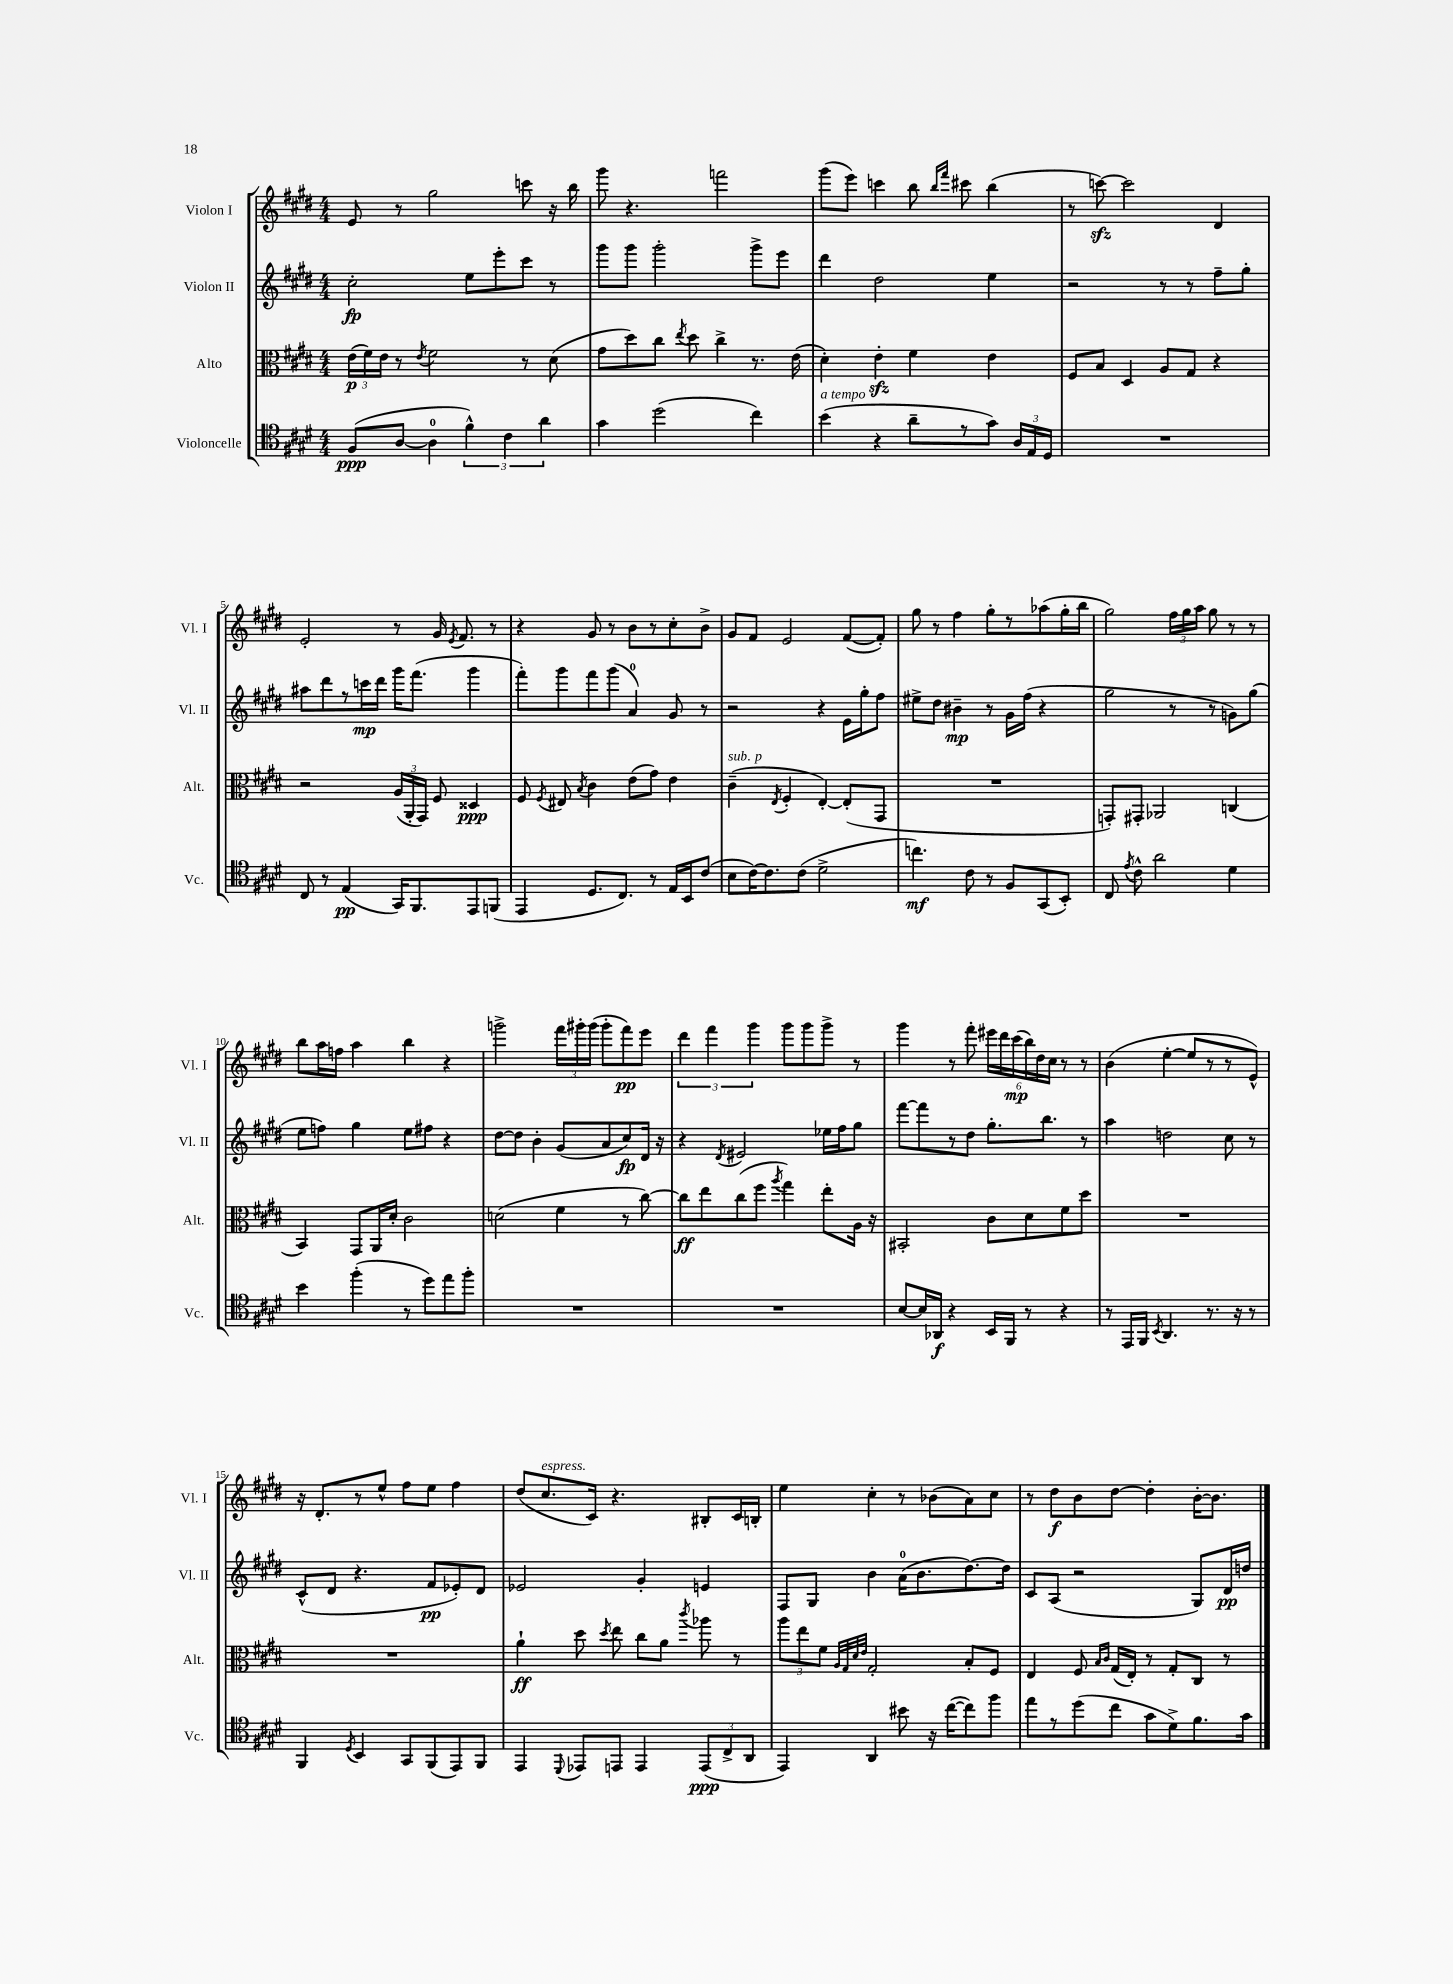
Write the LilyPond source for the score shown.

<<
\new StaffGroup <<
\new Staff = "s0" \with { instrumentName = "Violon I" shortInstrumentName = "Vl. I" } {
    \clef treble \key e \major \numericTimeSignature \time 4/4
    \autoBeamOff e'8 r8 gis''2 c'''8 r16 b''16 |
    gis'''8 r4. f'''2 |
    gis'''8[( e'''8]) c'''4 b''8 \grace { b''16[ fis'''16] } cis'''8 b''4( |
    r8 c'''8~\sfz) c'''2 dis'4 |
    e'2-. r8 gis'16 \acciaccatura { e'8 } fis'8. r8 |
    r4 gis'8 r8 b'8[ r8 cis''8-. b'8]-> |
    gis'8[ fis'8] e'2 fis'8[~( fis'8]-.) |
    gis''8 r8 fis''4 gis''8[-. r8 aes''8( gis''16-. b''16] |
    gis''2) \tuplet 3/2 { fis''16[ gis''16 a''16] } gis''8 r8 r8 |
    b''8[ a''16 f''16] a''4 b''4 r4 |
    g'''2-> \tuplet 3/2 { fis'''16[ gis'''16-. gis'''16]( } gis'''8[-. fis'''8\pp) e'''8] |
    \tuplet 3/2 { dis'''4 fis'''4 gis'''4 } gis'''8[ gis'''8 gis'''8]-> r8 |
    gis'''4 r8 fis'''8-. \tuplet 6/4 { eis'''16[ dis'''16 cis'''16\mp( b''16) dis''16 cis''16] } r8 r8 |
    b'4( e''4~-. e''8[ r8 r8 e'8]-^) |
    r16 dis'8.[-. r8 e''8]-^ fis''8[ e''8] fis''4 |
    dis''8[( cis''8.^\markup { \italic "espress." } cis'16]) r4. bis8[-. cis'16 b16]-. |
    e''4 cis''4-. r8 bes'8[( a'8) cis''8] |
    r8 dis''8[\f b'8 dis''8]~ dis''4-. b'16[~-. b'8.] \bar "|." |
}
\new Staff = "s1" \with { instrumentName = "Violon II" shortInstrumentName = "Vl. II" } {
    \clef treble \key e \major \numericTimeSignature \time 4/4
    \autoBeamOff cis''2-.\fp e''8[ e'''8-. cis'''8] r8 |
    gis'''8[ gis'''8] gis'''2-. gis'''8[-> e'''8] |
    dis'''4 dis''2 e''4 |
    r2 r8 r8 fis''8[-- gis''8]-. |
    ais''8[ dis'''8 r8 c'''16\mp dis'''16] gis'''16[ fis'''8.]( gis'''4 |
    fis'''8[-.) gis'''8 fis'''8 gis'''8]( a'4-0) gis'8 r8 |
    r2 r4 e'16[ gis''16-. fis''8] |
    eis''8[-> dis''8] bis'4--\mp r8 gis'16[ fis''16]( r4 |
    gis''2 r8 r8 g'8[) gis''8]( |
    e''8[ f''8]) gis''4 e''8[ fis''8] r4 |
    dis''8[~ dis''8] b'4-. gis'8[( a'8 cis''8\fp) dis'16] r16 |
    r4 \acciaccatura { dis'8 } eis'2 ees''16[ fis''16 gis''8] |
    fis'''8[~ fis'''8 r8 dis''8] gis''8.[-. b''8.] r8 |
    a''4 d''2 cis''8 r8 |
    cis'8[-^( dis'8] r4. fis'8[\pp ees'8-.) dis'8] |
    ees'2 gis'4-. e'4 |
    fis8[ gis8] b'4 a'16[-0( b'8. dis''8.~) dis''16] |
    cis'8[ a8]( r2 gis8[) dis'16\pp d''16] \bar "|." |
}
\new Staff = "s2" \with { instrumentName = "Alto" shortInstrumentName = "Alt." } {
    \clef alto \key e \major \numericTimeSignature \time 4/4
    \autoBeamOff \tuplet 3/2 { e'16[\p( fis'16) e'16] } r8 \acciaccatura { e'8 } fis'2 r8 dis'8( |
    gis'8[ dis''8) cis''8] \acciaccatura { e''8 } dis''8 cis''4-> r8. e'16( |
    dis'4-.) e'4-.\sfz fis'4 e'4 |
    fis8[ b8] dis4 a8[ gis8] r4 |
    r2 \tuplet 3/2 { a16[( a,16-. gis,16]) } fis8 disis4\ppp |
    fis8 \acciaccatura { fis8 } eis8 \acciaccatura { b8 } cis'4 e'8[( gis'8]) e'4 |
    cis'4--^\markup { \italic "sub. p" }( \acciaccatura { e8 } fis4-. e4~-.) e8[-.( gis,8] |
    R1 |
    g,8[-.) gis,8]-. aes,2 c4( |
    b,4) gis,8[ a,16 dis'16]-. cis'2 |
    d'2( fis'4 r8 cis''8~) |
    cis''8[\ff e''8 cis''8( fis''8] \acciaccatura { a''8 } gis''4) e''8[-. a16] r16 |
    bis,2-. cis'8[ dis'8 fis'8 dis''8] |
    R1 |
    R1 |
    a'4-!\ff dis''8 \acciaccatura { dis''8 } e''8 cis''8[ a'8] \acciaccatura { cis'''8 } aes''8 r8 |
    \tuplet 3/2 { a''8[ e''8 fis'8] } \grace { a32[ gis32 dis'32 e'32] } gis2-. b8[-. fis8] |
    e4 fis8 \grace { b16[ cis'16] } gis16[( e16]-.) r8 gis8[-. cis8] r8 \bar "|." |
}
\new Staff = "s3" \with { instrumentName = "Violoncelle" shortInstrumentName = "Vc." } {
    \clef tenor \key e \major \numericTimeSignature \time 4/4
    \autoBeamOff fis8[\ppp( a8]~ a4-0 \tuplet 3/2 { fis'4-^) cis'4 a'4 } |
    gis'4 dis''2( cis''4) |
    b'4^\markup { \italic "a tempo" }( r4 a'8[-- r8 gis'8]) \tuplet 3/2 { a16[ e16 dis16] } |
    R1 |
    cis8 r8 e4\pp( gis,16[) fis,8. e,8 f,8]( |
    e,4 dis8.[ cis8.]) r8 e16[ b,16 cis'8]( |
    b8[ cis'16~) cis'8. cis'8]( dis'2-> |
    c''4.\mf) cis'8 r8 fis8[ gis,8( b,8]-.) |
    cis8 \acciaccatura { e'8 } cis'8-^ a'2 dis'4 |
    b'4 fis''4-.( r8 dis''8[) e''8 fis''8]-. |
    R1 |
    R1 |
    b8[~ b16 aes,16]\f r4 b,16[ fis,16] r8 r4 |
    r8 e,16[ fis,16] \acciaccatura { b,8 } a,4. r8. r16 r8 |
    fis,4 \acciaccatura { dis8 } b,4 gis,8[ fis,8( e,8) fis,8] |
    e,4 \appoggiatura { dis,8 } ees,8[ e,8] e,4 \tuplet 3/2 { e,8[\ppp( cis8-> a,8] } |
    e,4) a,4 bis'8 r16 cis''16[~( cis''8) fis''8] |
    e''8[ r8 dis''8( cis''8] gis'8[ dis'8->) fis'8. gis'16] \bar "|." |
}
>>
>>
